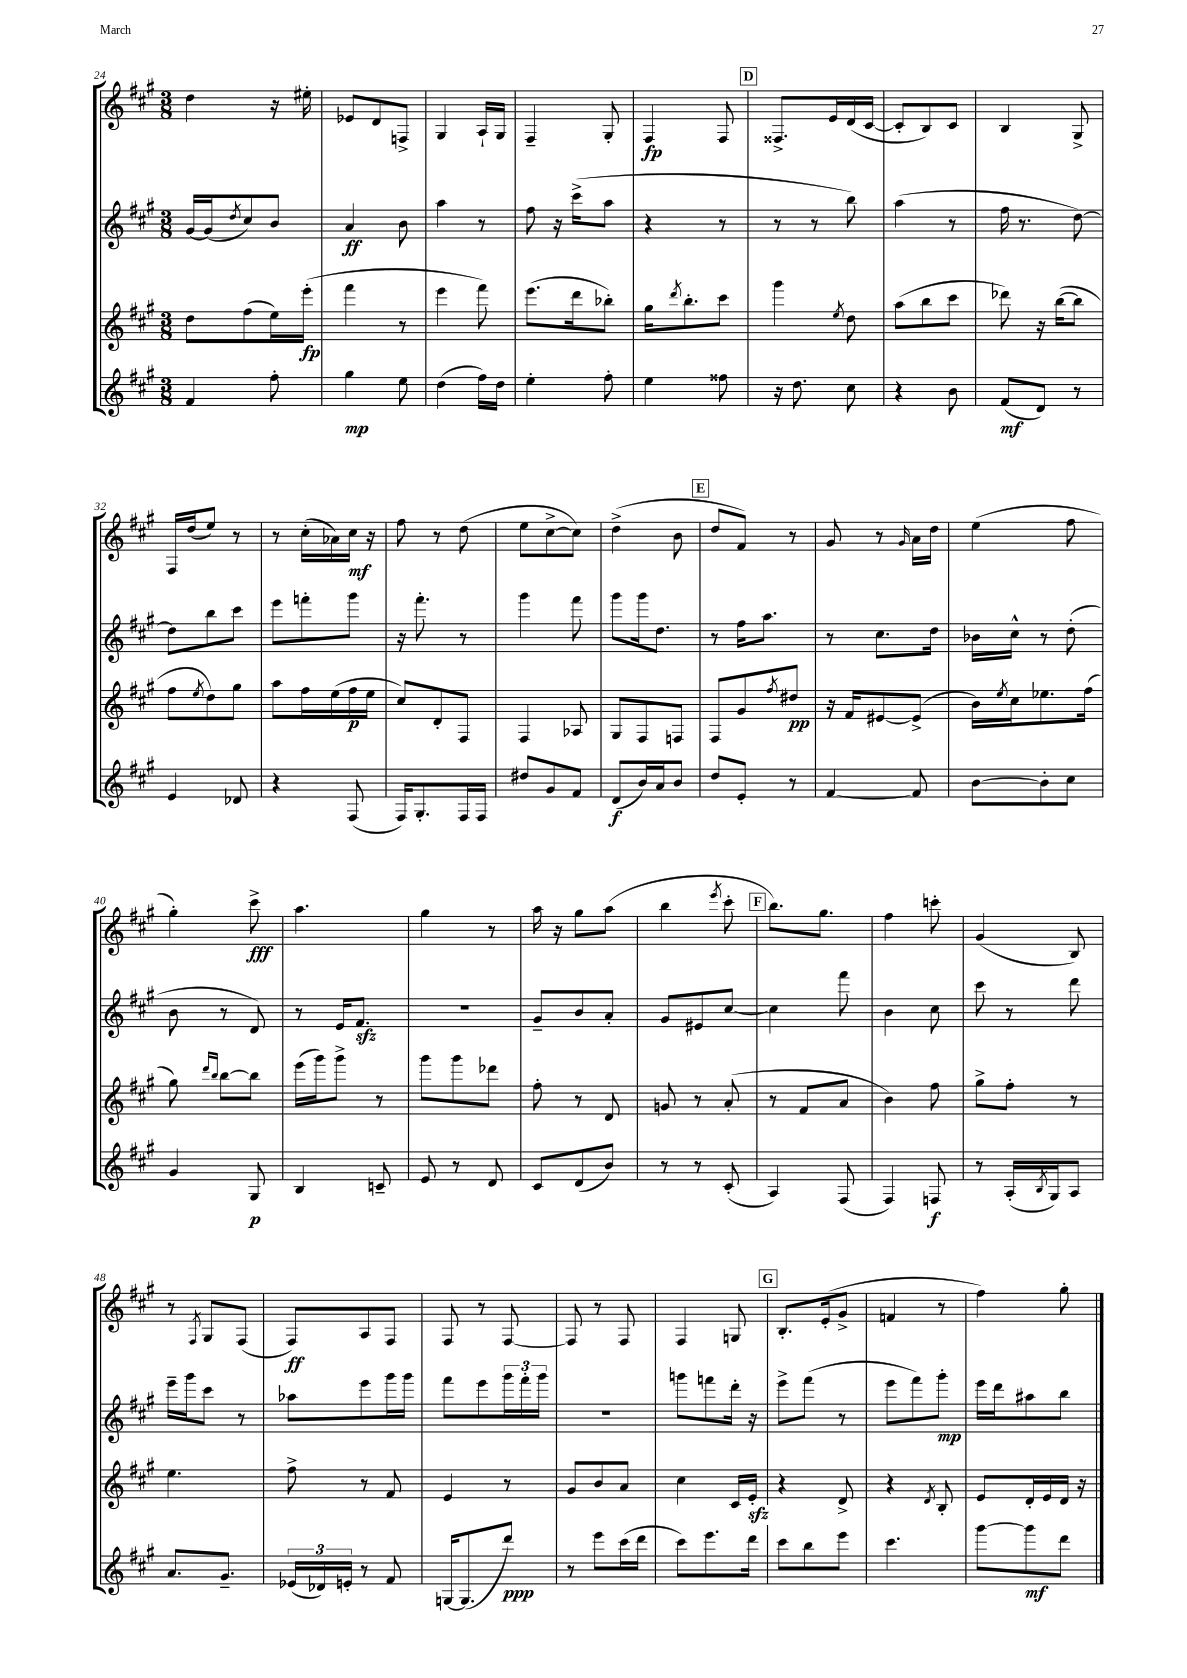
<<
\new StaffGroup <<
\new Staff = "s0" {
    \clef treble \key a \major \numericTimeSignature \time 3/8
    d''4 r16 eis''16-. |
    ees'8 d'8 f8-> |
    gis4 a16-! gis16 |
    fis4-- gis8-. |
    fis4\fp fis8 |
    \mark \markup { \box "D" } fisis8.-> e'16 d'16( cis'16~ |
    cis'8-. b8) cis'8 |
    b4 gis8-> |
    fis16 d''16( e''8) r8 |
    r8 cis''16-.( aes'16) cis''16\mf r16 |
    fis''8 r8 d''8( |
    e''8 cis''8~-> cis''8) |
    d''4->( b'8 |
    \mark \markup { \box "E" } d''8 fis'8) r8 |
    gis'8 r8 \grace { gis'16 } a'16 d''16 |
    e''4( fis''8 |
    gis''4-.) cis'''8->\fff |
    a''4. |
    gis''4 r8 |
    a''16 r16 gis''8 a''8( |
    b''4 \acciaccatura { e'''8 } cis'''8-. |
    \mark \markup { \box "F" } b''8.) gis''8. |
    fis''4 c'''8-. |
    gis'4( b8) |
    r8 \acciaccatura { fis8 } gis8 fis8( |
    fis8\ff) a8 fis8 |
    fis8 r8 fis8~ |
    fis8 r8 fis8 |
    fis4 g8 |
    \mark \markup { \box "G" } b8.-. e'16-.( gis'8-> |
    f'4 r8 |
    fis''4) gis''8-. \bar "|." |
}
\new Staff = "s1" {
    \clef treble \key a \major \numericTimeSignature \time 3/8
    gis'16~ gis'16( \acciaccatura { d''8 } cis''8) b'8 |
    a'4\ff b'8 |
    a''4 r8 |
    fis''8 r16 cis'''16->( a''8 |
    r4 r8 |
    \mark \markup { \box "D" } r8 r8 b''8) |
    a''4( r8 |
    fis''16 r8. d''8~) |
    d''8 b''8 cis'''8 |
    e'''8 f'''8-. gis'''8 |
    r16 fis'''8.-. r8 |
    gis'''4 fis'''8 |
    gis'''8 gis'''16 d''8. |
    \mark \markup { \box "E" } r8 fis''16 a''8. |
    r8 cis''8. d''16 |
    bes'16 cis''16-^ r8 d''8-.( |
    b'8 r8 d'8) |
    r8 e'16 fis'8.\sfz |
    R4. |
    gis'8-- b'8 a'8-. |
    gis'8 eis'8 cis''8~ |
    \mark \markup { \box "F" } cis''4 fis'''8 |
    b'4 cis''8 |
    cis'''8 r8 d'''8 |
    e'''16-- gis'''16 cis'''8 r8 |
    aes''8 e'''8 gis'''16 gis'''16 |
    fis'''8 e'''8 \tuplet 3/2 { gis'''16 fis'''16-. gis'''16 } |
    R4. |
    g'''8 f'''8 d'''16-. r16 |
    \mark \markup { \box "G" } e'''8-> fis'''8( r8 |
    e'''8 fis'''8) gis'''8-.\mp |
    e'''16 d'''16 ais''8 b''8 \bar "|." |
}
\new Staff = "s2" {
    \clef treble \key a \major \numericTimeSignature \time 3/8
    d''8 fis''8( e''16) e'''16-.\fp( |
    fis'''4 r8 |
    e'''4 fis'''8) |
    e'''8.( d'''16 bes''8-.) |
    gis''16 \acciaccatura { d'''8 } b''8.-. cis'''8 |
    \mark \markup { \box "D" } gis'''4 \acciaccatura { e''8 } d''8 |
    a''8( b''8 cis'''8 |
    des'''8) r16 b''16~( b''8 |
    fis''8 \acciaccatura { e''8 } d''8) gis''8 |
    a''8 fis''16 e''16( fis''16\p e''16 |
    cis''8) d'8-. fis8 |
    fis4 aes8 |
    gis8 fis8 f8 |
    \mark \markup { \box "E" } fis8 gis'8 \acciaccatura { fis''8 } dis''8\pp |
    r16 fis'16 eis'8~ eis'8->( |
    b'16) \acciaccatura { e''8 } cis''16 ees''8. fis''16( |
    gis''8) \grace { d'''16 b''16 } b''8~ b''8 |
    e'''16( gis'''16) gis'''8-> r8 |
    gis'''8 gis'''8 des'''8 |
    fis''8-. r8 d'8 |
    g'8 r8 a'8-.( |
    \mark \markup { \box "F" } r8 fis'8 a'8 |
    b'4) fis''8 |
    gis''8-> fis''8-. r8 |
    e''4. |
    fis''8-> r8 fis'8 |
    e'4 r8 |
    gis'8 b'8 a'8 |
    cis''4 cis'16 e'16-.\sfz |
    \mark \markup { \box "G" } r4 d'8-> |
    r4 \acciaccatura { d'8 } b8-. |
    e'8 d'16-. e'16 d'16 r16 \bar "|." |
}
\new Staff = "s3" {
    \clef treble \key a \major \numericTimeSignature \time 3/8
    fis'4 fis''8-. |
    gis''4\mp e''8 |
    d''4( fis''16) d''16 |
    e''4-. fis''8-. |
    e''4 fisis''8 |
    \mark \markup { \box "D" } r16 d''8. cis''8 |
    r4 b'8 |
    fis'8\mf( d'8) r8 |
    e'4 des'8 |
    r4 fis8( |
    fis16) gis8.-. fis16 fis16 |
    dis''8 gis'8 fis'8 |
    d'8\f( b'16) a'16 b'8 |
    \mark \markup { \box "E" } d''8 e'8-. r8 |
    fis'4~ fis'8 |
    b'8~ b'8-. cis''8 |
    gis'4 gis8\p |
    b4 c'8-- |
    e'8 r8 d'8 |
    cis'8 d'8( b'8) |
    r8 r8 cis'8-.( |
    \mark \markup { \box "F" } a4) fis8( |
    fis4) f8\f |
    r8 a16-.( \acciaccatura { b8 } gis16) a8 |
    a'8. gis'8.-- |
    \tuplet 3/2 { ees'16( des'16) e'16-. } r8 fis'8 |
    g16~ g8.( d'''8\ppp) |
    r8 e'''8 cis'''16( d'''16 |
    cis'''8) e'''8. d'''16 |
    \mark \markup { \box "G" } cis'''8 b''8 e'''8 |
    cis'''4. |
    gis'''8~ gis'''8\mf d'''8 \bar "|." |
}
>>
>>
\layout { \context { \Score currentBarNumber = #24 } }
